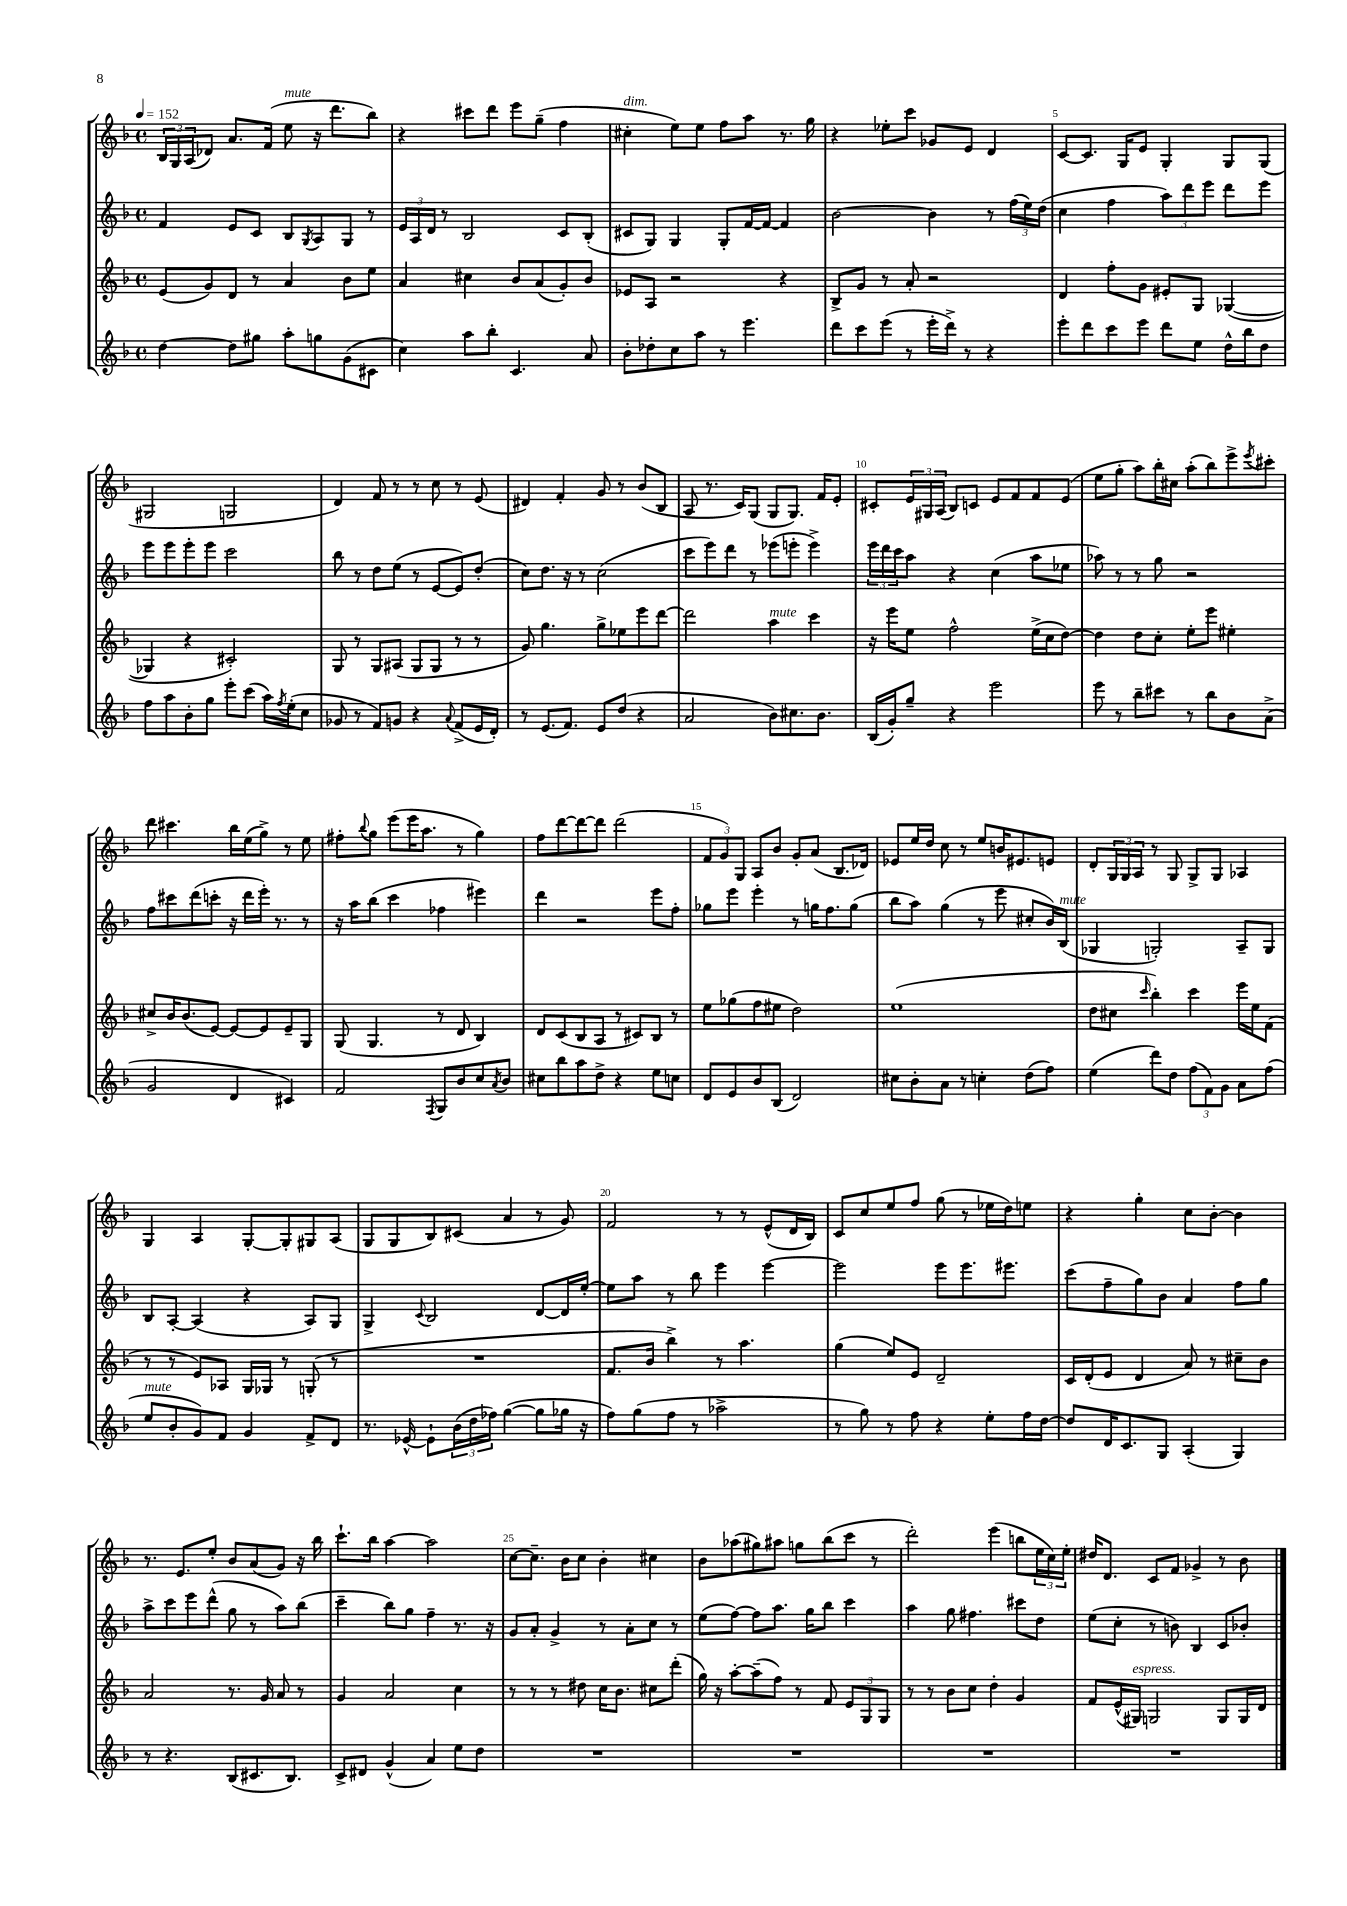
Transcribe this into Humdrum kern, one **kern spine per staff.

**kern	**kern	**kern	**kern
*staff4	*staff3	*staff2	*staff1
*clefG2	*clefG2	*clefG2	*clefG2
*k[b-]	*k[b-]	*k[b-]	*k[b-]
*M4/4	*M4/4	*M4/4	*M4/4
*met(c)	*met(c)	*met(c)	*met(c)
*MM152	*MM152	*MM152	*MM152
[4dd	(8e	4f	24B-
.	.	.	24G
.	.	.	(24A
.	8g)	.	8d-)
8dd]	8d	8e	8.a
8gg#	8r	8c	.
.	.	.	(16f
8aa'	4a	8B-	8ee
.	.	8qG	.
8gg	.	8A	16r
.	.	.	8.ddd
(8g	8b-	8G	.
8c#	8ee	8r	8bb-)
=	=	=	=
4cc)	4a	24e	4r
.	.	24A	.
.	.	24d	.
.	.	8r	.
8aa	4cc#	2B-	8ccc#
8bb-'	.	.	8ddd
4.c	8b-	.	8eee
.	(8a	.	(8gg~
.	8g')	8c	4ff
8a	8b-	(8B-'	.
=	=	=	=
8b-'	8e-	8c#	4cc#'
8dd-'	8A	8G)	.
8cc	2r	4G	8ee)
8aa	.	.	8ee
8r	.	8G'	8ff
4.eee	.	[16f	8aa
.	.	16f_	.
.	4r	4f]	8.r
.	.	.	16gg
=	=	=	=
8ddd	8B-^	[2b-	4r
8ccc	8g	.	.
(8eee	8r	.	8ee-'
8r	8a'	.	8ccc
16eee'	2r	4b-]	8g-
16ddd^)	.	.	.
8r	.	.	8e
4r	.	8r	4d
.	.	(24ff	.
.	.	24ee)	.
.	.	(24dd	.
=	=	=	=
8eee'	4d	4cc	[8c
8ddd	.	.	8.c]
8ccc	8ff'	4ff	.
.	.	.	16G
8eee	8g	.	8e
8ddd	8e#'	12aa)	4G'
.	.	12ddd	.
8ee	8G	.	.
.	.	12eee	.
16dd^^	([4G-	8ddd	8G
16bb-	.	.	.
8dd	.	8eee	(8G
=	=	=	=
8ff	4G-]	8eee	2G#
8aa	.	8eee	.
8b-'	4r	8eee'	.
8gg	.	8eee	.
8eee'	2c#')	2ccc	2G
(8ccc	.	.	.
16aa)	.	.	.
8qff	.	.	.
(16ee'	.	.	.
8cc	.	.	.
=	=	=	=
8g-	8G	8bb-	4d)
8r	8r	8r	.
8f)	8G	8dd	8f
8g	(8A#	(8ee	8r
4r	8G	8r	8r
.	8G	[8e	8cc
8qqa	.	.	.
(8f^	8r	8e])	8r
16e	8r	(8dd'	(8e
16d')	.	.	.
=	=	=	=
8r	8g)	8cc)	4d#)
(8.e	4.gg	8.dd	.
.	.	.	4f'
8.f)	.	16r	.
.	.	8r	.
8e	8gg^	(2cc	8g
(8dd	8ee-	.	8r
4r	8eee	.	(8b-
.	[8ddd	.	8B-
=	=	=	=
2a	2ddd]	8ccc	8A
.	.	8eee)	8.r
.	.	8ddd	.
.	.	.	16c)
.	.	8r	(8G
8b-)	4aa	(8eee-	8G
8.cc#	.	8eee'	8.G)
.	4ccc	4eee^)	.
8.b-	.	.	16f
.	.	.	8e'
=	=	=	=
(16B-	16r	24eee	8c#'
.	.	24ddd	.
16g')	16eee	.	.
.	.	24ccc	.
8gg~	8ee	8aa	24e
.	.	.	24G#
.	.	.	(24A
4r	2ff^^	4r	8B-)
.	.	.	8c
2eee	.	(4cc	8e
.	.	.	8f
.	(16ee^	8aa	8f
.	16cc	.	.
.	[8dd)	8ee-	(8e
=	=	=	=
8eee	4dd]	8aa-)	8ee
8r	.	8r	8gg'
8bb-~	8dd	8r	8aa)
8ccc#	8cc'	8gg	16bb-'
.	.	.	16cc#
8r	8ee'	2r	(8aa'
8bb-	8eee	.	8bb-)
8b-	4ee#'	.	8eee^
.	.	.	8qeee
(8a^	.	.	8ccc#'
=	=	=	=
2g	8cc#^	8ff	8ddd
.	16b-	8ccc#	4.ccc#
.	(8.b-	.	.
.	.	(8ddd	.
.	[8e)	8ccc'	.
4d	8e_	16r	16bb-
.	.	16ddd	(16ee
.	8e]	16eee')	8gg^)
.	.	8.r	.
4c#)	8e~	.	8r
.	8G	8r	8ee
=	=	=	=
2f	(8G	16r	8ff#'
.	.	16aa	.
.	.	.	8qqbb-
.	4.G	(8bb-	8gg
.	.	4ccc	(8eee
.	.	.	16eee
.	.	.	8.aa
8qF	.	.	.
8G	8r	4ff-	.
8b-	8d	.	8r
8cc	4B-)	4eee#)	4gg)
8qa	.	.	.
8b-	.	.	.
=	=	=	=
8cc#	8d	4ddd	8ff
8bb-	(8c	.	[8ddd
8aa	8B-	2r	8ddd_
8dd^	8A	.	8ddd]
4r	8r	.	(2ddd
.	8c#)	.	.
8ee	8B-	8eee	.
8cc	8r	8ff'	.
=	=	=	=
8d	8ee	8gg-	12f
.	.	.	12g)
8e	(8gg-	8eee	.
.	.	.	12G
8b-	8ff	4eee'	8A
(8B-	8ee#	.	8b-
2d)	2dd)	8r	8g'
.	.	16gg	(8a
.	.	8.ff	.
.	.	.	8.B-
.	.	(8gg	.
.	.	.	16d-)
=	=	=	=
8cc#	(1ee	8bb-	8e-
8b-'	.	8aa)	16ee
.	.	.	16dd
8a	.	(4gg	8cc
8r	.	.	8r
4cc'	.	8r	8ee
.	.	8eee	16b
.	.	.	8.e#
(8dd	.	8cc#'	.
8ff)	.	16b-)	8e
.	.	(16B-	.
=	=	=	=
(4ee	8dd	4G-	8d'
.	8cc#	.	24G
.	.	.	24G
.	.	.	24A
.	16qqccc	.	.
8ddd)	4bb-')	2G')	8r
8dd	.	.	8G
(12ff	4ccc	.	8G^
12f)	.	.	.
.	.	.	8G
12g	.	.	.
8a	16eee	8A~	4A-
.	16ee	.	.
(8ff	(8f	8G	.
=	=	=	=
8ee	8r	8B-	4G
8b-'	8r	[8A'	.
8g)	8e)	(4A]	4A
8f	8A-	.	.
4g	16G	4r	[8G'
.	16G-	.	.
.	8r	.	8G']
8f^	(8G'	8A)	8G#
8d	8r	8G	(8A
=	=	=	=
8.r	1r	4G^	8G
.	.	.	8G
[16e-^^	.	.	.
.	.	8qqc	.
8e-`]	.	2B-	8B-)
(24b-	.	.	(8c#
24dd	.	.	.
24ff-)	.	.	.
([4gg	.	.	4a
8gg]	.	[8d	8r
16gg-	.	16d]	8g)
16r	.	[16ee'	.
=	=	=	=
8ff)	8.f	8ee]	2f
(8gg	.	8aa	.
.	16b-	.	.
8ff	4bb-^)	8r	.
8r	.	8bb-	.
2aa-^	8r	4eee	8r
.	4.aa	.	8r
.	.	[4eee	(8e^^
.	.	.	16d
.	.	.	16B-)
=	=	=	=
8r	(4gg	2eee]	8c
8gg)	.	.	8cc
8r	8ee)	.	8ee
8ff	8e	.	8ff
4r	2d~	8eee	(8gg
.	.	8.eee	8r
8ee'	.	.	16ee-
.	.	8.eee#	16dd)
16ff	.	.	8ee
[16dd	.	.	.
=	=	=	=
8dd]	16c	(8ccc	4r
.	(16d'	.	.
16d	8e	8ff~	.
8.c	.	.	.
.	4d	8gg)	4gg'
8G	.	8b-	.
(4A'	8a)	4a	8cc
.	8r	.	[8b-'
4G)	8cc#~	8ff	4b-]
.	8b-	8gg	.
=	=	=	=
8r	2a	8aa^	8.r
4.r	.	8ccc	.
.	.	.	8.e
.	.	8eee	.
.	.	(8ddd^^	8ee'
(8B-	8.r	8gg	8b-
8.c#	.	8r	(8a
.	16g	.	.
.	8a	8aa)	8g)
8.B-)	.	.	.
.	8r	(8bb-	16r
.	.	.	16bb-
=	=	=	=
8c^	4g	4ccc~	8.ccc`
8d#	.	.	.
.	.	.	16bb-
(4g^^	2a	8bb-)	[4aa
.	.	8gg	.
4a)	.	4ff~	2aa]
8ee	4cc	8.r	.
8dd	.	.	.
.	.	16r	.
=	=	=	=
1r	8r	8g	[8cc
.	8r	8a'	8.cc~]
.	8r	4g^	.
.	.	.	16b-
.	8dd#	.	8cc
.	16cc	8r	4b-'
.	8.b-	.	.
.	.	8a'	.
.	8cc#	8cc	4cc#
.	(8ddd'	8r	.
=	=	=	=
1r	16gg)	(8ee	8b-
.	16r	.	.
.	[8aa'	[8ff)	(8aa-
.	(8aa~]	8ff]	8gg#)
.	8ff)	8.aa	8aa#
.	8r	.	8gg
.	.	16gg	.
.	8f	8bb-	(8bb-
.	12e	4ccc	8ccc
.	12G	.	.
.	.	.	8r
.	12G	.	.
=	=	=	=
1r	8r	4aa	2ddd')
.	8r	.	.
.	8b-	8gg	.
.	8cc	4.ff#	.
.	4dd'	.	(4eee
.	4g	8ccc#	8bb
.	.	8dd	24ee
.	.	.	24cc)
.	.	.	24ee'
=	=	=	=
1r	8f	(8ee	16dd#
.	.	.	8.d
.	(16e^^	8cc'	.
.	16G#)	.	.
.	2G	8r	8c
.	.	8b)	8f
.	.	4B-	4g-^
.	8G	8c	8r
.	16G	8b-'	8b-
.	16d	.	.
==	==	==	==
*-	*-	*-	*-
